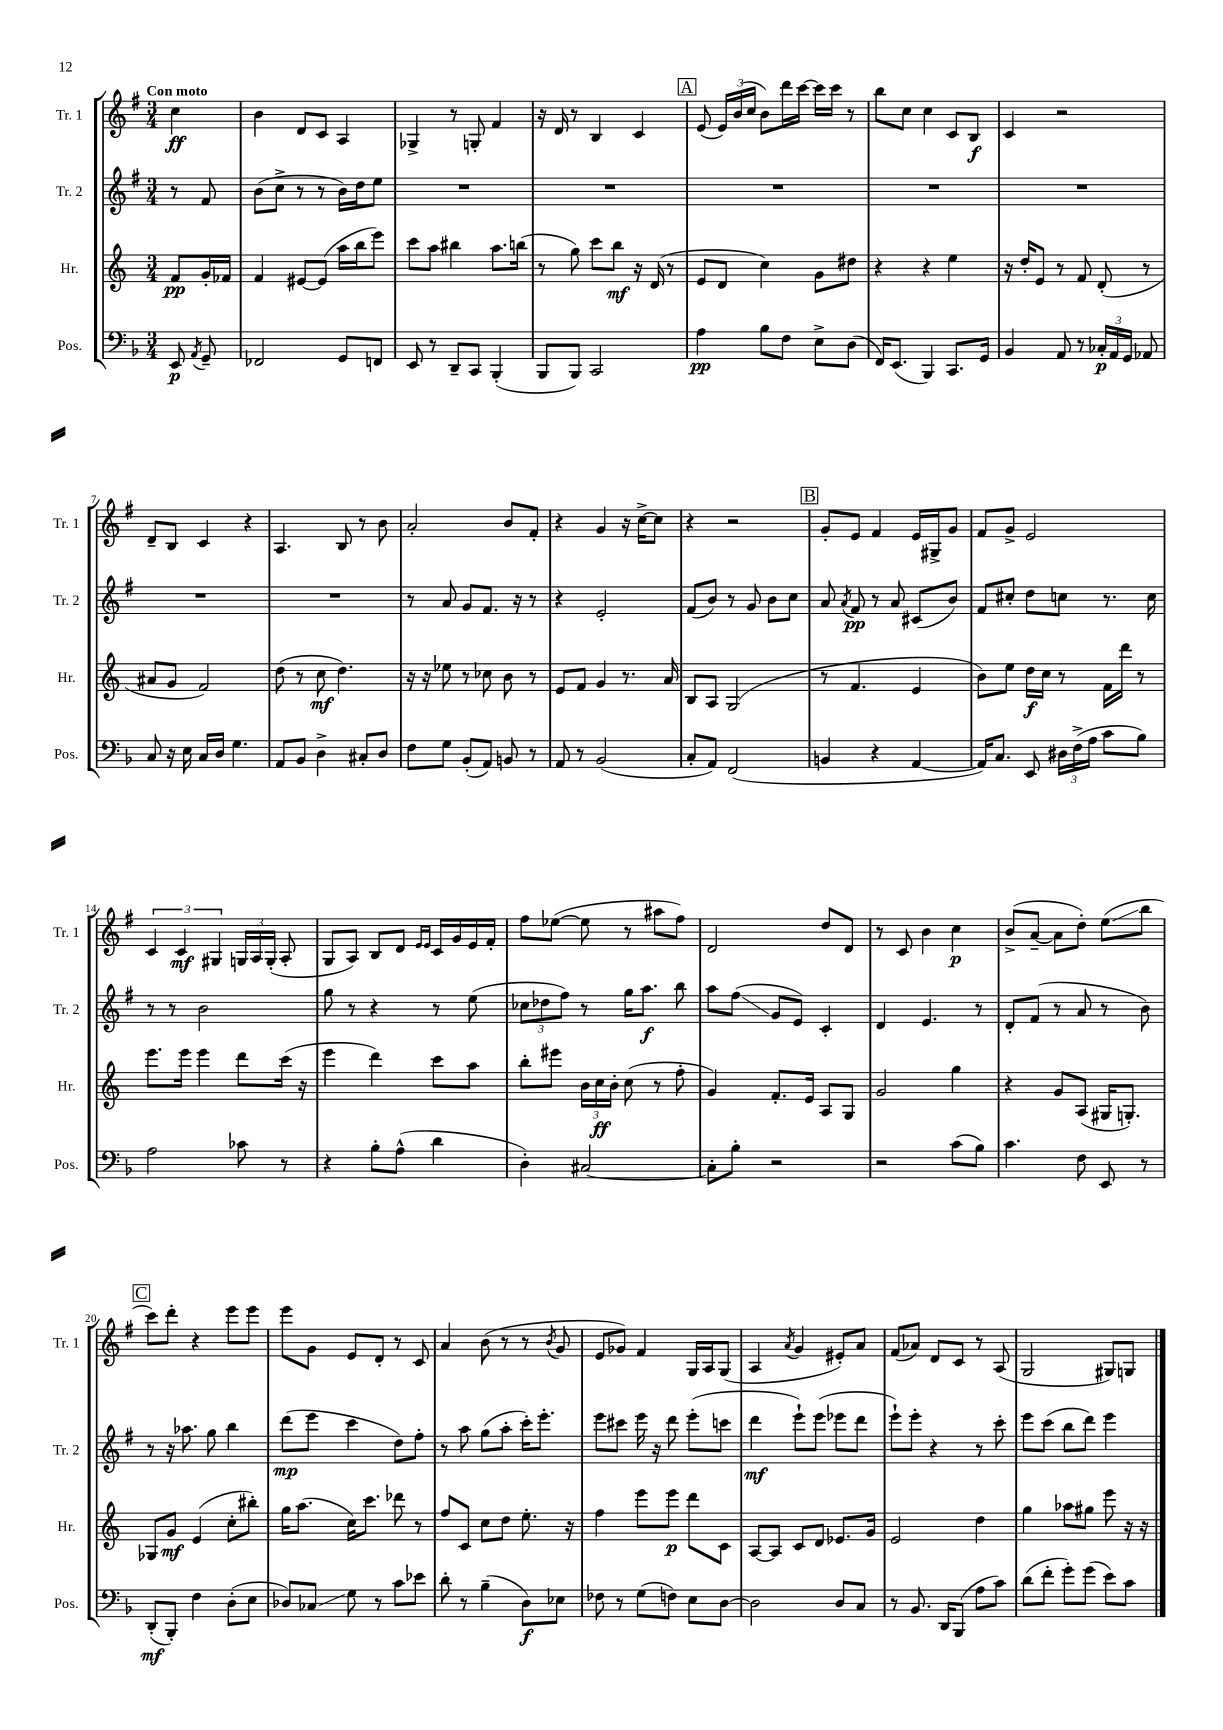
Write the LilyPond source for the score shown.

<<
\new StaffGroup <<
\new Staff = "s0" \with { instrumentName = "Tr. 1" shortInstrumentName = "Tr. 1" } {
    \clef treble \key g \major \numericTimeSignature \time 3/4 \partial 4 \tempo "Con moto"
    \autoBeamOff c''4\ff |
    b'4 d'8[ c'8] a4 |
    ges4-> r8 g8-. fis'4 |
    r16 d'16 r8 b4 c'4 |
    \mark \markup { \box "A" } e'8( \tuplet 3/2 { e'16[) b'16( c''16] } b'8[) d'''16 c'''16]~ c'''16[ c'''16] r8 |
    b''8[ c''8] c''4 c'8[ b8]\f |
    c'4 r2 |
    d'8[-- b8] c'4 r4 |
    a4. b8 r8 b'8 |
    a'2-. b'8[ fis'8]-. |
    r4 g'4 r16 c''16[~-> c''8] |
    r4 r2 |
    \mark \markup { \box "B" } g'8[-. e'8] fis'4 e'16[ gis16-> g'8] |
    fis'8[ g'8]-> e'2 |
    \tuplet 3/2 { c'4 c'4\mf gis4 } \tuplet 3/2 { g16[ a16 g16]-.( } a8-. |
    g8[ a8]) b8[ d'8] \grace { e'16[ e'16] } c'16[ g'16 e'16 fis'16]-. |
    fis''8[ ees''8]~( ees''8 r8 ais''8[ fis''8]) |
    d'2 d''8[ d'8] |
    r8 c'8 b'4 c''4\p |
    b'8[->( a'8]~-- a'8[ d''8]-.) e''8[\glissando( b''8] |
    \mark \markup { \box "C" } c'''8[) d'''8]-. r4 e'''8[ e'''8] |
    e'''8[ g'8] e'8[ d'8]-. r8 c'8 |
    a'4 b'8( r8 r8 \acciaccatura { b'8 } g'8 |
    e'8[ ges'8]) fis'4 g16[ a16 g8]( |
    a4 \acciaccatura { a'8 } g'4 eis'8[-.) a'8] |
    fis'8[( aes'8]) d'8[ c'8] r8 a8( |
    g2 gis8[) g8] \bar "|." |
}
\new Staff = "s1" \with { instrumentName = "Tr. 2" shortInstrumentName = "Tr. 2" } {
    \clef treble \key g \major \numericTimeSignature \time 3/4 \partial 4
    \autoBeamOff r8 fis'8 |
    b'8[( c''8]-> r8 r8 b'16[) d''16 e''8] |
    R2. |
    R2. |
    \mark \markup { \box "A" } R2. |
    R2. |
    R2. |
    R2. |
    R2. |
    r8 a'8 g'8[ fis'8.] r16 r8 |
    r4 e'2-. |
    fis'8[( b'8]) r8 g'8 b'8[ c''8] |
    \mark \markup { \box "B" } a'8 \acciaccatura { a'8 } fis'8\pp r8 a'8 cis'8[( b'8]) |
    fis'8[ cis''8]-. d''8[ c''8] r8. c''16 |
    r8 r8 b'2 |
    g''8 r8 r4 r8 e''8( |
    \tuplet 3/2 { ces''8[ des''8 fis''8]) } r8 g''16[ a''8.]\f b''8 |
    a''8[ fis''8]\glissando( g'8[ e'8]) c'4-. |
    d'4 e'4. r8 |
    d'8[-. fis'8]( r8 a'8 r8 b'8) |
    \mark \markup { \box "C" } r8 r16 aes''8. g''8 b''4 |
    d'''8[\mp( e'''8] c'''4 d''8[) fis''8]-. |
    r8 a''8 g''8[( a''8]-. c'''16[-.) e'''8.]-. |
    e'''8[ cis'''8] e'''16 r16 d'''8 e'''8[-.( c'''8] |
    d'''4\mf e'''8[-!) e'''8]( ees'''8[ d'''8] |
    e'''8[-!) e'''8]-. r4 r8 c'''8-. |
    e'''8[ c'''8]( b''8[ d'''8]) e'''4 \bar "|." |
}
\new Staff = "s2" \with { instrumentName = "Hr." shortInstrumentName = "Hr." } {
    \clef treble \key c \major \numericTimeSignature \time 3/4 \partial 4
    \autoBeamOff f'8[\pp g'16-. fes'16] |
    f'4 eis'8[~ eis'8]( a''16[ b''16 e'''8]) |
    c'''8[ a''8] bis''4 a''8.[ b''16]( |
    r8 g''8) c'''8[ b''8]\mf r16 d'16( r8 |
    \mark \markup { \box "A" } e'8[ d'8] c''4) g'8[ dis''8] |
    r4 r4 e''4 |
    r16 d''16[-. e'8] r8 f'8 d'8-.( r8 |
    ais'8[ g'8] f'2) |
    d''8( r8 c''8\mf d''4.) |
    r16 r16 ees''8 r8 ces''8 b'8 r8 |
    e'8[ f'8] g'4 r8. a'16 |
    b8[ a8] g2( |
    \mark \markup { \box "B" } r8 f'4. e'4 |
    b'8[) e''8] d''16[\f c''16] r8 f'16[ d'''16] r8 |
    e'''8.[ e'''16] e'''4 d'''8[ c'''16]( r16 |
    e'''4 d'''4) c'''8[ a''8] |
    b''8[-. eis'''8] \tuplet 3/2 { b'16[ c''16\ff b'16]-. } c''8( r8 f''8-. |
    g'4) f'8.[-. e'16] a8[ g8] |
    g'2 g''4 |
    r4 g'8[ a8]( gis16[ g8.]-.) |
    \mark \markup { \box "C" } ges8[ g'8]\mf e'4( c''8[-. bis''8]-.) |
    g''16[ a''8.]( c''16[) c'''8.] des'''8 r8 |
    f''8[ c'8] c''8[ d''8] e''8.-. r16 |
    f''4 e'''8[ e'''8]\p d'''8[ c'8] |
    a8[~ a8] c'8[ d'8] ees'8.[ g'16] |
    e'2 d''4 |
    g''4 aes''8[ gis''8] e'''8 r16 r16 \bar "|." |
}
\new Staff = "s3" \with { instrumentName = "Pos." shortInstrumentName = "Pos." } {
    \clef bass \key f \major \numericTimeSignature \time 3/4 \partial 4
    \autoBeamOff e,8\p \acciaccatura { a,8 } g,8-- |
    fes,2 g,8[ f,8] |
    e,8 r8 d,8[-- c,8] bes,,4-.( |
    bes,,8[ bes,,8]) c,2 |
    \mark \markup { \box "A" } a4\pp bes8[ f8] e8[-> d8]( |
    f,16[) e,8.]( bes,,4) c,8.[ g,16] |
    bes,4 a,8 r8 \tuplet 3/2 { ces16[-.\p a,16 g,16] } aes,8 |
    c8 r16 e16 c16[ d16] g4. |
    a,8[ bes,8] d4-> cis8[-. d8] |
    f8[ g8] bes,8[-.( a,8]) b,8 r8 |
    a,8 r8 bes,2( |
    c8[-. a,8]) f,2( |
    \mark \markup { \box "B" } b,4 r4 a,4~ |
    a,16[) c8.] e,8 \tuplet 3/2 { dis16[ f16->( a16] } c'8[ bes8]) |
    a2 ces'8 r8 |
    r4 bes8[-. a8]-^( d'4 |
    d4-.) cis2~ |
    cis8[-. bes8]-. r2 |
    r2 c'8[( bes8]) |
    c'4. f8 e,8 r8 |
    \mark \markup { \box "C" } d,8[-.\mf( bes,,8]-.) f4 d8[-.( e8] |
    des8[) ces8]\glissando g8 r8 c'8[ ees'8] |
    d'8-. r8 bes4--( d8[\f) ees8] |
    fes8 r8 g8[( f8]) e8[ d8]~ |
    d2 d8[ c8] |
    r8 bes,8. d,16[ bes,,8]( a8[ c'8]) |
    d'8[( f'8]-. g'8[-.) g'8]( e'8[) c'8] \bar "|." |
}
>>
>>
